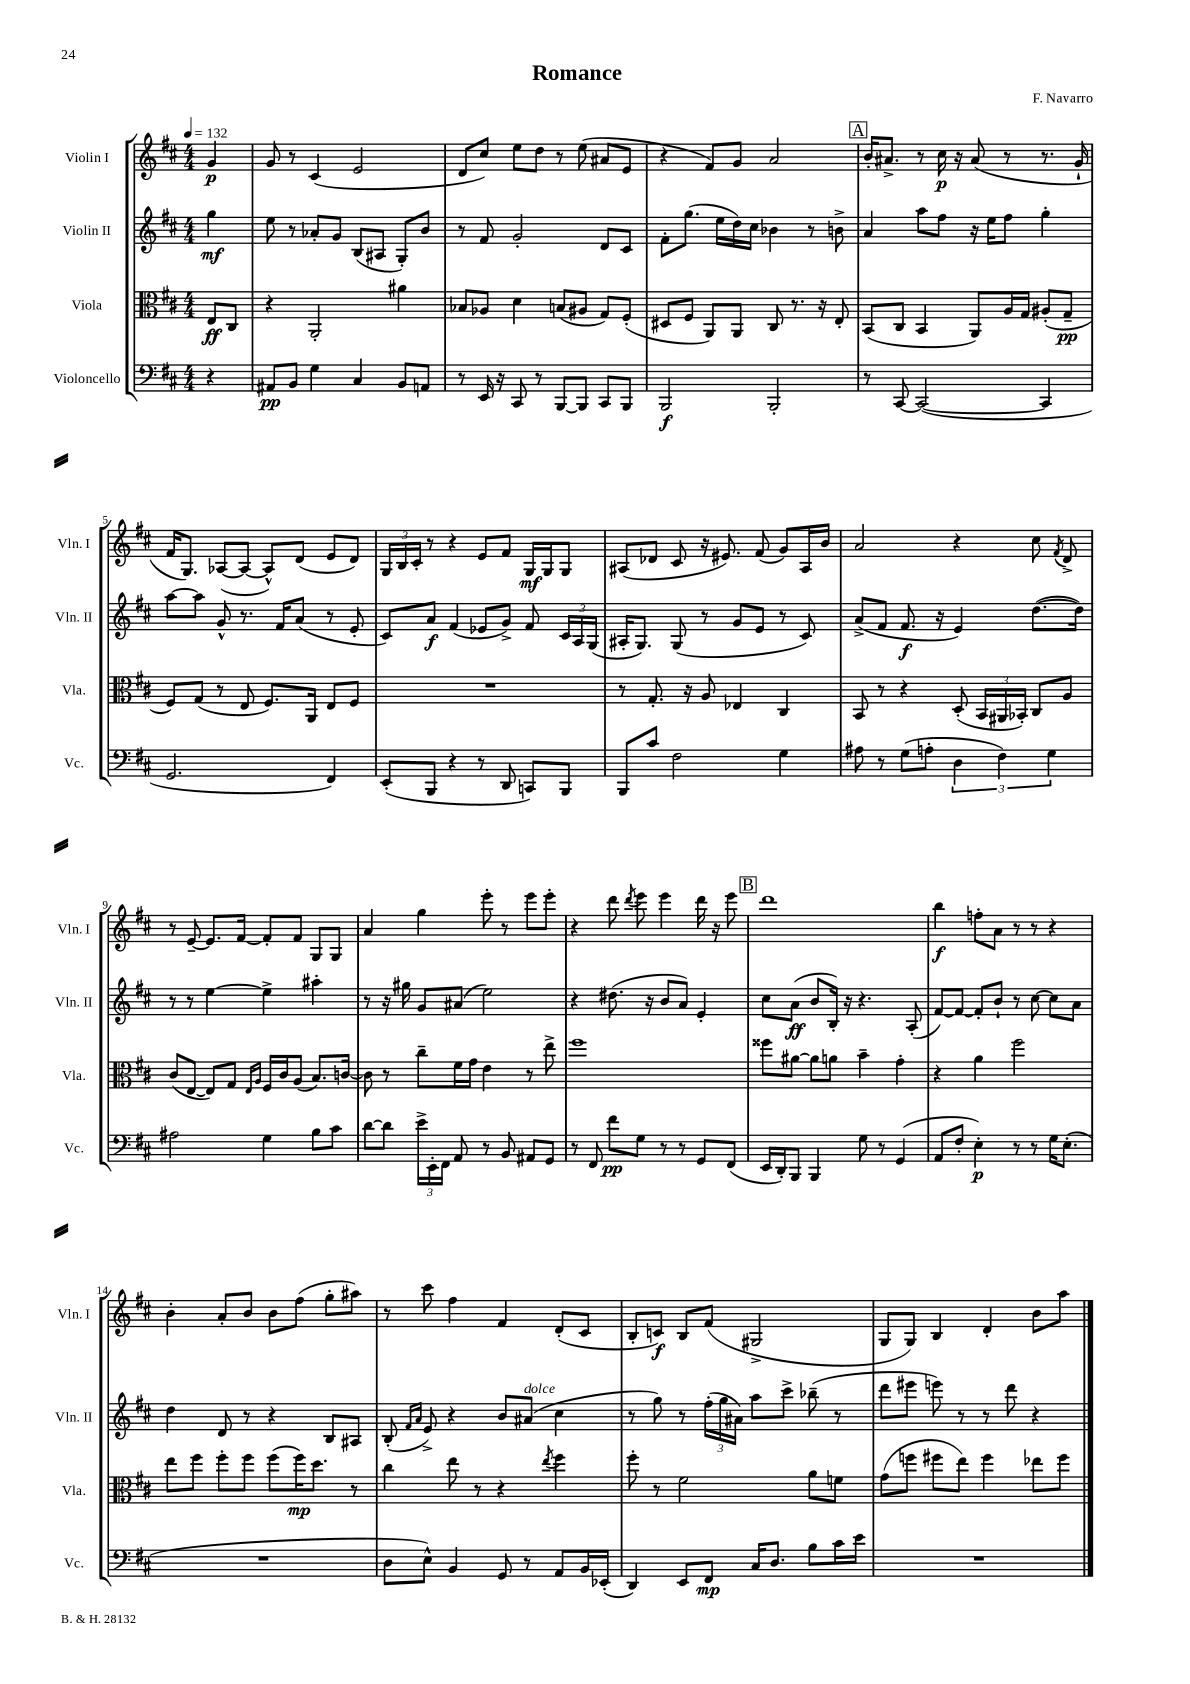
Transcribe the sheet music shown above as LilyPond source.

\header { title = "Romance" composer = "F. Navarro" }
<<
\new StaffGroup <<
\new Staff = "s0" \with { instrumentName = "Violin I" shortInstrumentName = "Vln. I" } {
    \clef treble \key d \major \numericTimeSignature \time 4/4 \partial 4 \tempo 4 = 132
    \autoBeamOff g'4\p |
    g'8 r8 cis'4( e'2 |
    d'8[ cis''8]) e''8[ d''8] r8 e''8( ais'8[ e'8] |
    r4 fis'8[) g'8] a'2 |
    \mark \markup { \box "A" } b'16[-. ais'8.]-> r8 cis''16\p r16 ais'8( r8 r8. g'16-! |
    fis'16[ g8.]) aes8[~( aes8]~ aes8[-^) d'8]( e'8[ d'8]) |
    \tuplet 3/2 { g16[ b16 cis'16]-. } r8 r4 e'8[ fis'8] g16[\mf g16 g8] |
    ais8[( des'8] cis'8 r16 eis'8.) fis'8( g'8[) ais16 b'16] |
    a'2 r4 cis''8 \acciaccatura { fis'8 } d'8-> |
    r8 e'8~-- e'8.[ fis'16]~ fis'8[-. fis'8] g8[ g8] |
    a'4 g''4 e'''8-. r8 e'''8[ e'''8]-. |
    r4 d'''8 \acciaccatura { d'''8 } e'''8 e'''4 d'''16 r16 e'''8 |
    \mark \markup { \box "B" } d'''1 |
    b''4\f f''8[-. a'8] r8 r8 r4 |
    b'4-. a'8[-. b'8] b'8[ fis''8]( g''8[-. ais''8]) |
    r8 cis'''8 fis''4 fis'4 d'8[-.( cis'8] |
    b8[-. c'8]\f) b8[ fis'8]( gis2-> |
    g8[ g8]) b4 d'4-. b'8[ a''8] \bar "|." |
}
\new Staff = "s1" \with { instrumentName = "Violin II" shortInstrumentName = "Vln. II" } {
    \clef treble \key d \major \numericTimeSignature \time 4/4 \partial 4
    \autoBeamOff g''4\mf |
    e''8 r8 aes'8[-. g'8] b8[( ais8] g8[-.) b'8] |
    r8 fis'8 g'2-. d'8[ cis'8] |
    fis'8[-. g''8.]( e''16[ d''16) cis''16] bes'4 r8 b'8-> |
    \mark \markup { \box "A" } a'4 a''8[ fis''8] r16 e''16[ fis''8] g''4-. |
    a''8[~ a''8] g'8-^ r8. fis'16[ a'8]( r8 e'8-. |
    cis'8[) a'8]\f fis'4( ees'8[ g'8]->) fis'8 \tuplet 3/2 { cis'16[ a16 g16]( } |
    ais16[-. g8.]) g8( r8 g'8[ e'8] r8 cis'8) |
    a'8[->( fis'8] fis'8.\f r16 e'4) d''8.[~( d''16]) |
    r8 r8 e''4~ e''4-> ais''4-. |
    r8 r16 gis''16 g'8[ ais'8]( e''2) |
    r4 dis''8.( r16 b'8[ a'8]) e'4-. |
    \mark \markup { \box "B" } cis''8[ a'8]\ff( b'8[ b16]-.) r16 r4. a8-.( |
    fis'8[~) fis'8]~ fis'8[-. b'8]-! r8 cis''8~ cis''8[ a'8] |
    d''4 d'8 r8 r4 b8[ ais8] |
    b8-.( \grace { fis'16[ a'16] } e'8->) r4 b'8[ ais'8]^\markup { \italic "dolce" }( cis''4 |
    r8 g''8) r8 \tuplet 3/2 { fis''16[-.( g''16 ais'16]) } a''8[ cis'''8]-> bes''8--( r8 |
    d'''8[ eis'''8] e'''8) r8 r8 d'''8 r4 \bar "|." |
}
\new Staff = "s2" \with { instrumentName = "Viola" shortInstrumentName = "Vla." } {
    \clef alto \key d \major \numericTimeSignature \time 4/4 \partial 4
    \autoBeamOff e8[\ff cis8] |
    r4 a,2-. ais'4 |
    bes8[ aes8] d'4 b8[( ais8] g8[) fis8]-.( |
    dis8[ fis8] a,8[) a,8] cis8 r8. r16 e8-. |
    \mark \markup { \box "A" } b,8[( cis8] b,4 a,8[) a16 g16] ais8[-.( g8]--\pp |
    fis8[) g8]( r8 e8 fis8.[) a,16] e8[ fis8] |
    R1 |
    r8 g8.-. r16 a8 ees4 cis4 |
    b,8 r8 r4 d8-.( \tuplet 3/2 { b,16[ ais,16 bes,16]-.) } cis8[ a8] |
    cis'8[( e8]~ e8[) g8] \grace { e16[ a16] } fis16[ cis'16 a8]( b8.[) c'16]~ |
    c'8 r8 cis''8[-- fis'16 g'16] e'4 r8 e''8-> |
    fis''1 |
    \mark \markup { \box "B" } fisis''8[ ais'8]~ ais'8[ a'8] b'4-- g'4-. |
    r4 a'4 fis''2 |
    e''8[ fis''8] fis''8[-. fis''8] fis''8[( fis''16\mp) d''8.] r8 |
    cis''4 e''8 r8 r4 \acciaccatura { e''8 } fis''4 |
    fis''8-. r8 fis'2 a'8[ f'8] |
    g'8[( f''8] fis''8[ e''8]) fis''4 ees''8[ fis''8] \bar "|." |
}
\new Staff = "s3" \with { instrumentName = "Violoncello" shortInstrumentName = "Vc." } {
    \clef bass \key d \major \numericTimeSignature \time 4/4 \partial 4
    \autoBeamOff r4 |
    ais,8[\pp b,8] g4 cis4 b,8[ a,8] |
    r8 e,16 r16 cis,8 r8 b,,8[~ b,,8] cis,8[ b,,8] |
    b,,2\f b,,2-. |
    \mark \markup { \box "A" } r8 cis,8~ cis,2~( cis,4 |
    g,2. fis,4) |
    e,8[-.( b,,8] r4 r8 d,8 c,8[) b,,8] |
    b,,8[ cis'8] fis2 g4 |
    ais8 r8 g8[( a8]-. \tuplet 3/2 { d4 fis4) g4 } |
    ais2 g4 b8[ cis'8] |
    d'8[~ d'8] \tuplet 3/2 { e'16[-> e,16-. fis,16] } a,8 r8 b,8 ais,8[ g,8] |
    r8 fis,8 fis'8[\pp g8] r8 r8 g,8[ fis,8]( |
    \mark \markup { \box "B" } e,16[ d,16-.) b,,8] b,,4 g8 r8 g,4( |
    a,8[ fis8]-. e4-.\p) r8 r8 g16[ e8.]-.( |
    R1 |
    d8[ e8]-^) b,4 g,8 r8 a,8[ b,16 ees,16]-.( |
    d,4) e,8[ fis,8]\mp cis16[ d8.] b8[ cis'16 e'16] |
    R1 \bar "|." |
}
>>
>>
